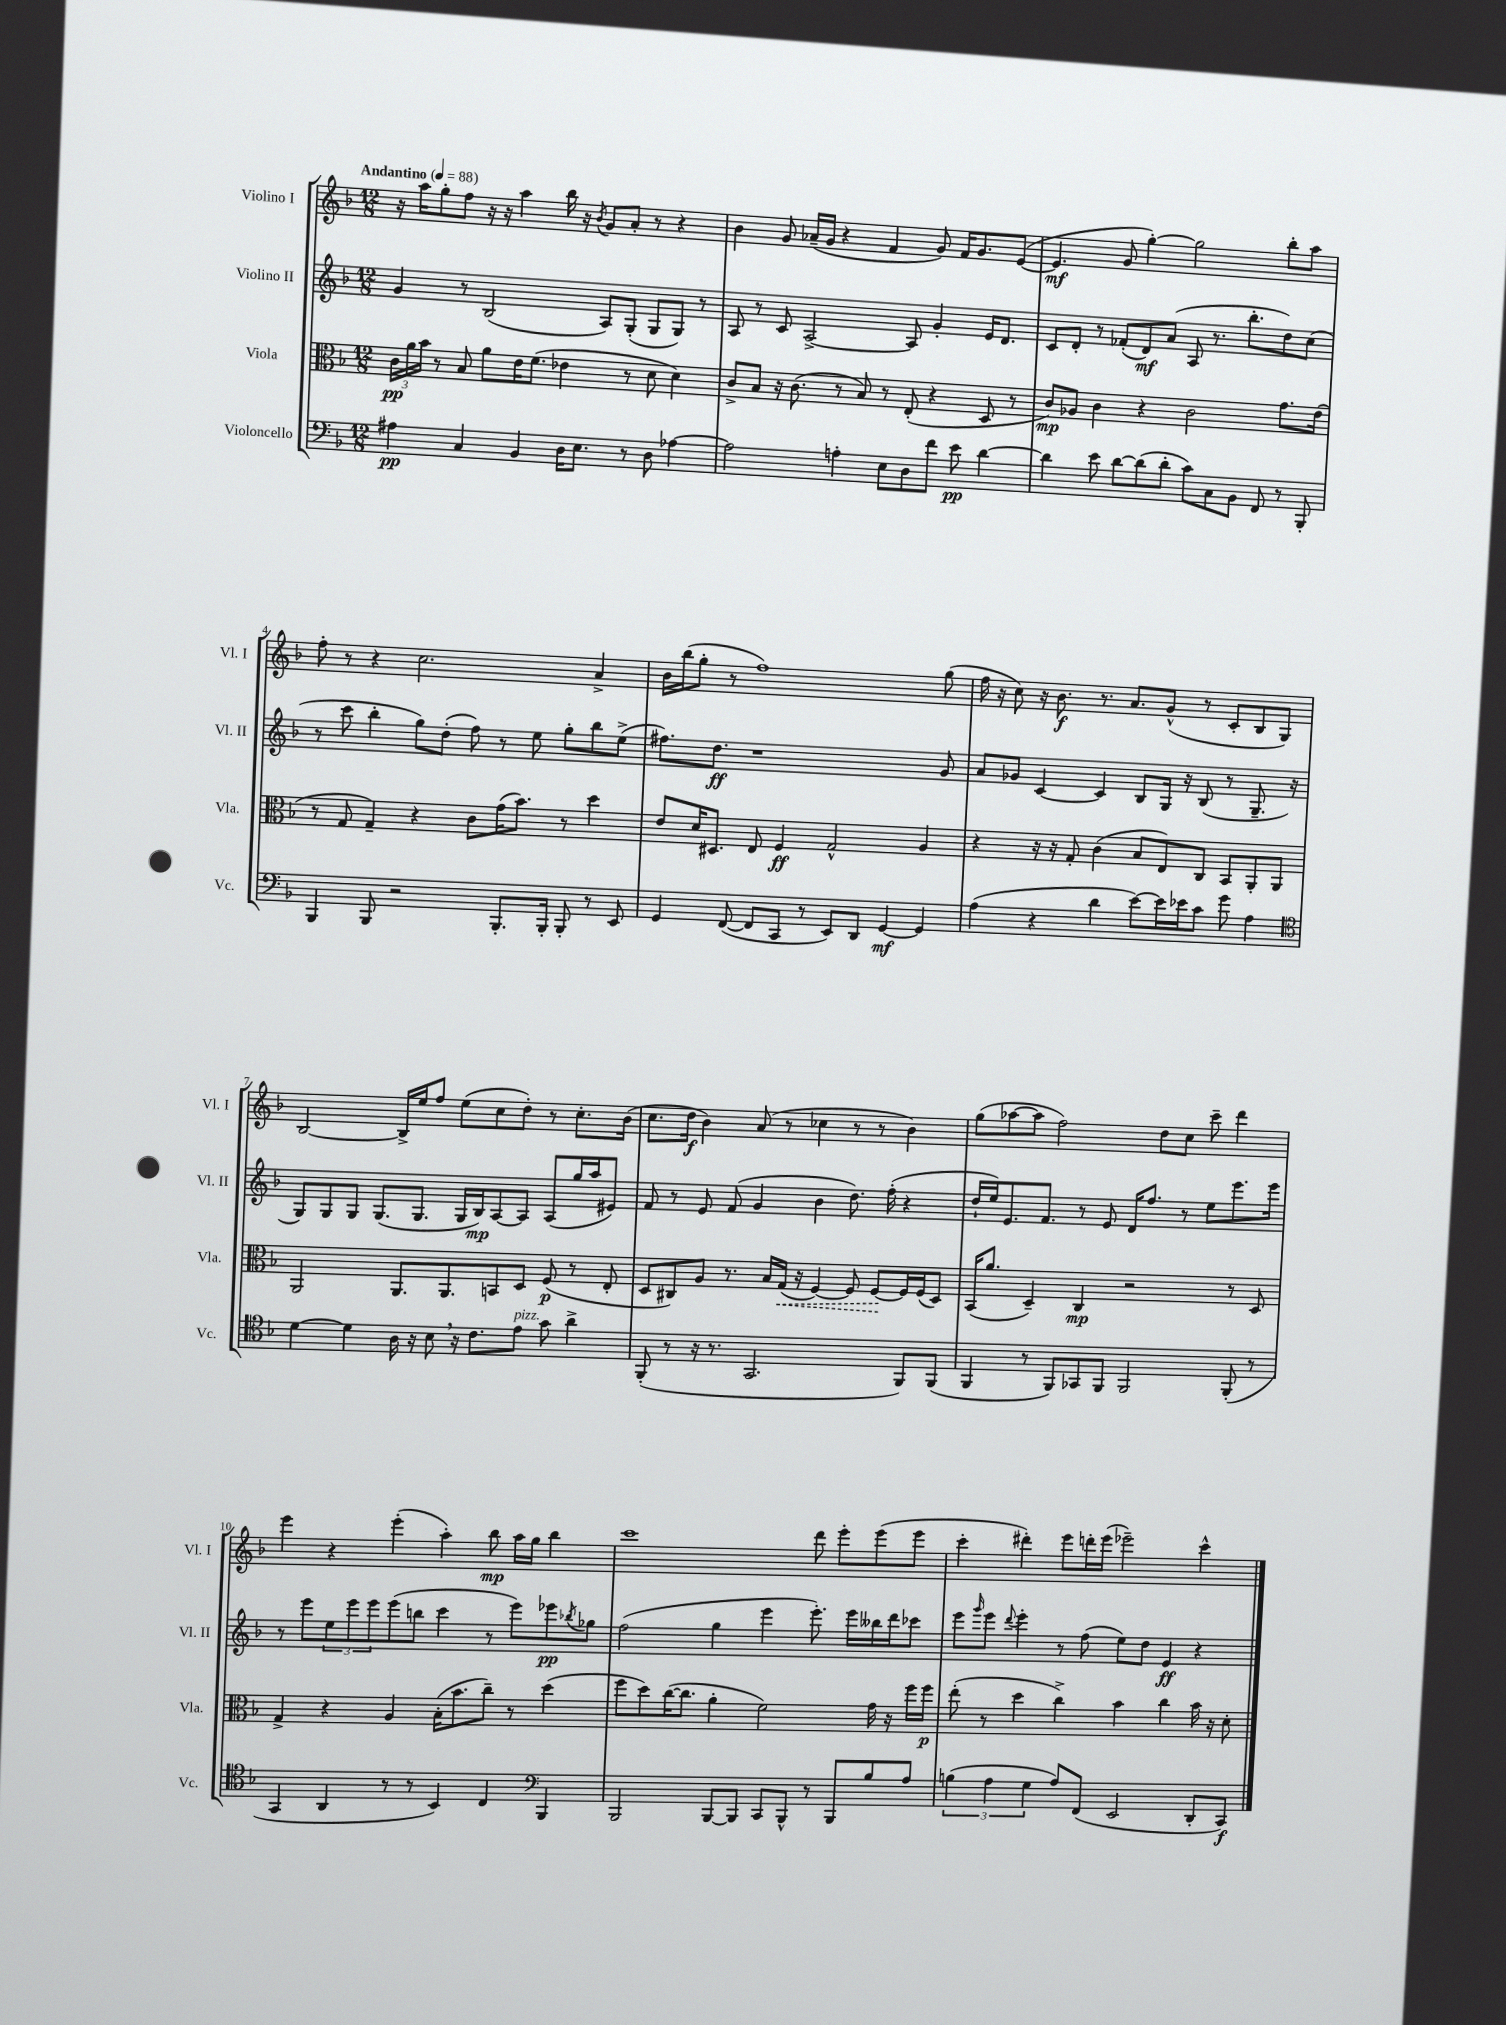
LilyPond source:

<<
\new StaffGroup <<
\new Staff = "s0" \with { instrumentName = "Violino I" shortInstrumentName = "Vl. I" } {
    \clef treble \key f \major \numericTimeSignature \time 12/8 \tempo "Andantino" 4 = 88
    r16 a''16 g''8-. f''8 r16 r16 a''4 bes''16 r16 \acciaccatura { bes'8 } g'8 a'8-. r8 r4 |
    bes'4 g'8 aes'16--( g'16 r4 f'4 g'8) f'16 g'8. e'8~( |
    e'4.\mf g'8 g''4~-.) g''2 bes''8-. a''8 |
    f''8-. r8 r4 c''2. a'4-> |
    bes'16 bes''16( g''8-. r8 f''1) g''8( |
    f''16 r16 c''8) r16 bes'8.\f r8. a'8. g'8-^( r8 c'8-. bes8 g8) |
    bes2~ bes16-> e''16 f''8 e''8( c''8 d''8-.) r8 c''8.-. bes'16( |
    c''8. d''16\f bes'4) a'8( r8 ces''4 r8 r8 bes'4) |
    g''8( aes''8~ aes''8 f''2) d''8 c''8 c'''8-- d'''4 |
    e'''4 r4 e'''4-.( a''4-.) bes''8\mp a''16 g''16 bes''4 |
    c'''1 d'''8 e'''8-. e'''8( e'''8 |
    c'''4-. dis'''4-.) e'''8 d'''16-. e'''16( ees'''2--) c'''4-^ \bar "|." |
}
\new Staff = "s1" \with { instrumentName = "Violino II" shortInstrumentName = "Vl. II" } {
    \clef treble \key f \major \numericTimeSignature \time 12/8
    g'4 r8 bes2( a8) g8-.( g8 g8) r8 |
    a8 r8 c'8 a2~-> a8 g'4-. e'16 d'8. |
    c'8 d'8-. r8 fes'8-.( d'8\mf) a'8( a8 r8. bes''8.-. d''8) c''8( |
    r8 c'''8 bes''4-. g''8) d''8-.( f''8) r8 e''8 g''8-. bes''8 e''8->( |
    fis''8.) d''8.\ff r1 g'8 |
    a'8 ges'8 c'4~ c'4 bes8 g16 r16 bes8( r8 g8.-- r16 |
    g8) g8 g8 g8.( g8. g16 bes16\mp) a8~ a8 a8( g''16 a''16 eis'8) |
    f'8 r8 e'8 f'8( g'4 bes'4 d''8.) f''16-.( r4 |
    d''16-! e''16) e'8. f'8. r8 e'8 d'16 f''8. r8 e''8 e'''8. e'''16 |
    r8 e'''8 \tuplet 3/2 { e''8 e'''8 e'''8 } e'''8( b''8 c'''4 r8 e'''8) ees'''8\pp \acciaccatura { bes''8 } ges''8 |
    f''2( g''4 e'''4 e'''8.-.) e'''16 beses''16 d'''16 ces'''8 |
    e'''8 \grace { g'''16 } e'''8 \appoggiatura { d'''8 } e'''4-. r8 f''8( e''8) d''8 e'4\ff r4 \bar "|." |
}
\new Staff = "s2" \with { instrumentName = "Viola" shortInstrumentName = "Vla." } {
    \clef alto \key f \major \numericTimeSignature \time 12/8
    \tuplet 3/2 { c'16\pp a'16 bes'16 } r8 bes8 a'8 e'16 f'8.( ees'4 r8 d'8 d'4) |
    c'8-> bes8 r16 c'8.( r8 bes8) r8 e8-.( r4 d8 r8 |
    c'8\mp) aes8 c'4 r4 c'2 g'8. e'16( |
    r8 g8 g4--) r4 c'8 g'16( bes'8.) r8 d''4 |
    e'8 d'16 dis8. e8 f4\ff g2-^ a4 |
    r4 r16 r16 g8-. c'4( bes8 e8) c8 bes,8 a,8-. a,8 |
    a,2 a,8. a,8. b,8 d8 f8\p( r8 e8-. |
    d8 cis8) a8 r8. bes16 \once \override Hairpin.style = #'dashed-line g16\<( r16 f4~) f8 f8~\! f16 f16( d8) |
    bes,16( a'8. d4--) c4\mp r2 r8 d8 |
    g4-> r4 a4 bes16-.( bes'8. c''8--) r8 d''4( |
    f''8 d''8) c''16~( c''8. a'4-. f'2) g'16 r16 f''16 f''16\p |
    e''8-.( r8 d''4 c''4->) bes'4 c''4 bes'16 r16 d'8-. \bar "|." |
}
\new Staff = "s3" \with { instrumentName = "Violoncello" shortInstrumentName = "Vc." } {
    \clef bass \key f \major \numericTimeSignature \time 12/8
    ais4\pp c4 bes,4 d16 e8. r8 d8 aes4~ |
    aes2 a4-. e8 d8 f'8 e'8\pp d'4~ |
    d'4 e'8 d'8~ d'8( d'8-. c'8) c8 bes,8 f,8 r8 bes,,8-. |
    bes,,4 bes,,8 r2 bes,,8.-. bes,,16-. bes,,8-. r8 e,8 |
    g,4 f,8~( f,8 c,8 r8 e,8) d,8 g,4~\mf g,4 |
    a4( r4 d'4 e'8~) e'16 ees'16 c'8 g'8 a4 |
    \clef tenor d'4~ d'4 a16 r16 bes8 \breathe r16 c'8. e'8^\markup { \italic "pizz." } g'8 a'4-> |
    f,8-.( r8 r16 r8. g,2. f,8) f,8( |
    f,4 r8 f,8) ges,8 f,8 f,2 f,8-.( r8 |
    g,4 a,4 r8 r8 bes,4) c4 \clef bass bes,,4 |
    bes,,2 bes,,8~ bes,,8 c,8 bes,,8-^ r8 bes,,8 bes8 a8 |
    \tuplet 3/2 { b4( a4 g4 } a8) f,8( e,2 d,8-. c,8\f) \bar "|." |
}
>>
>>
